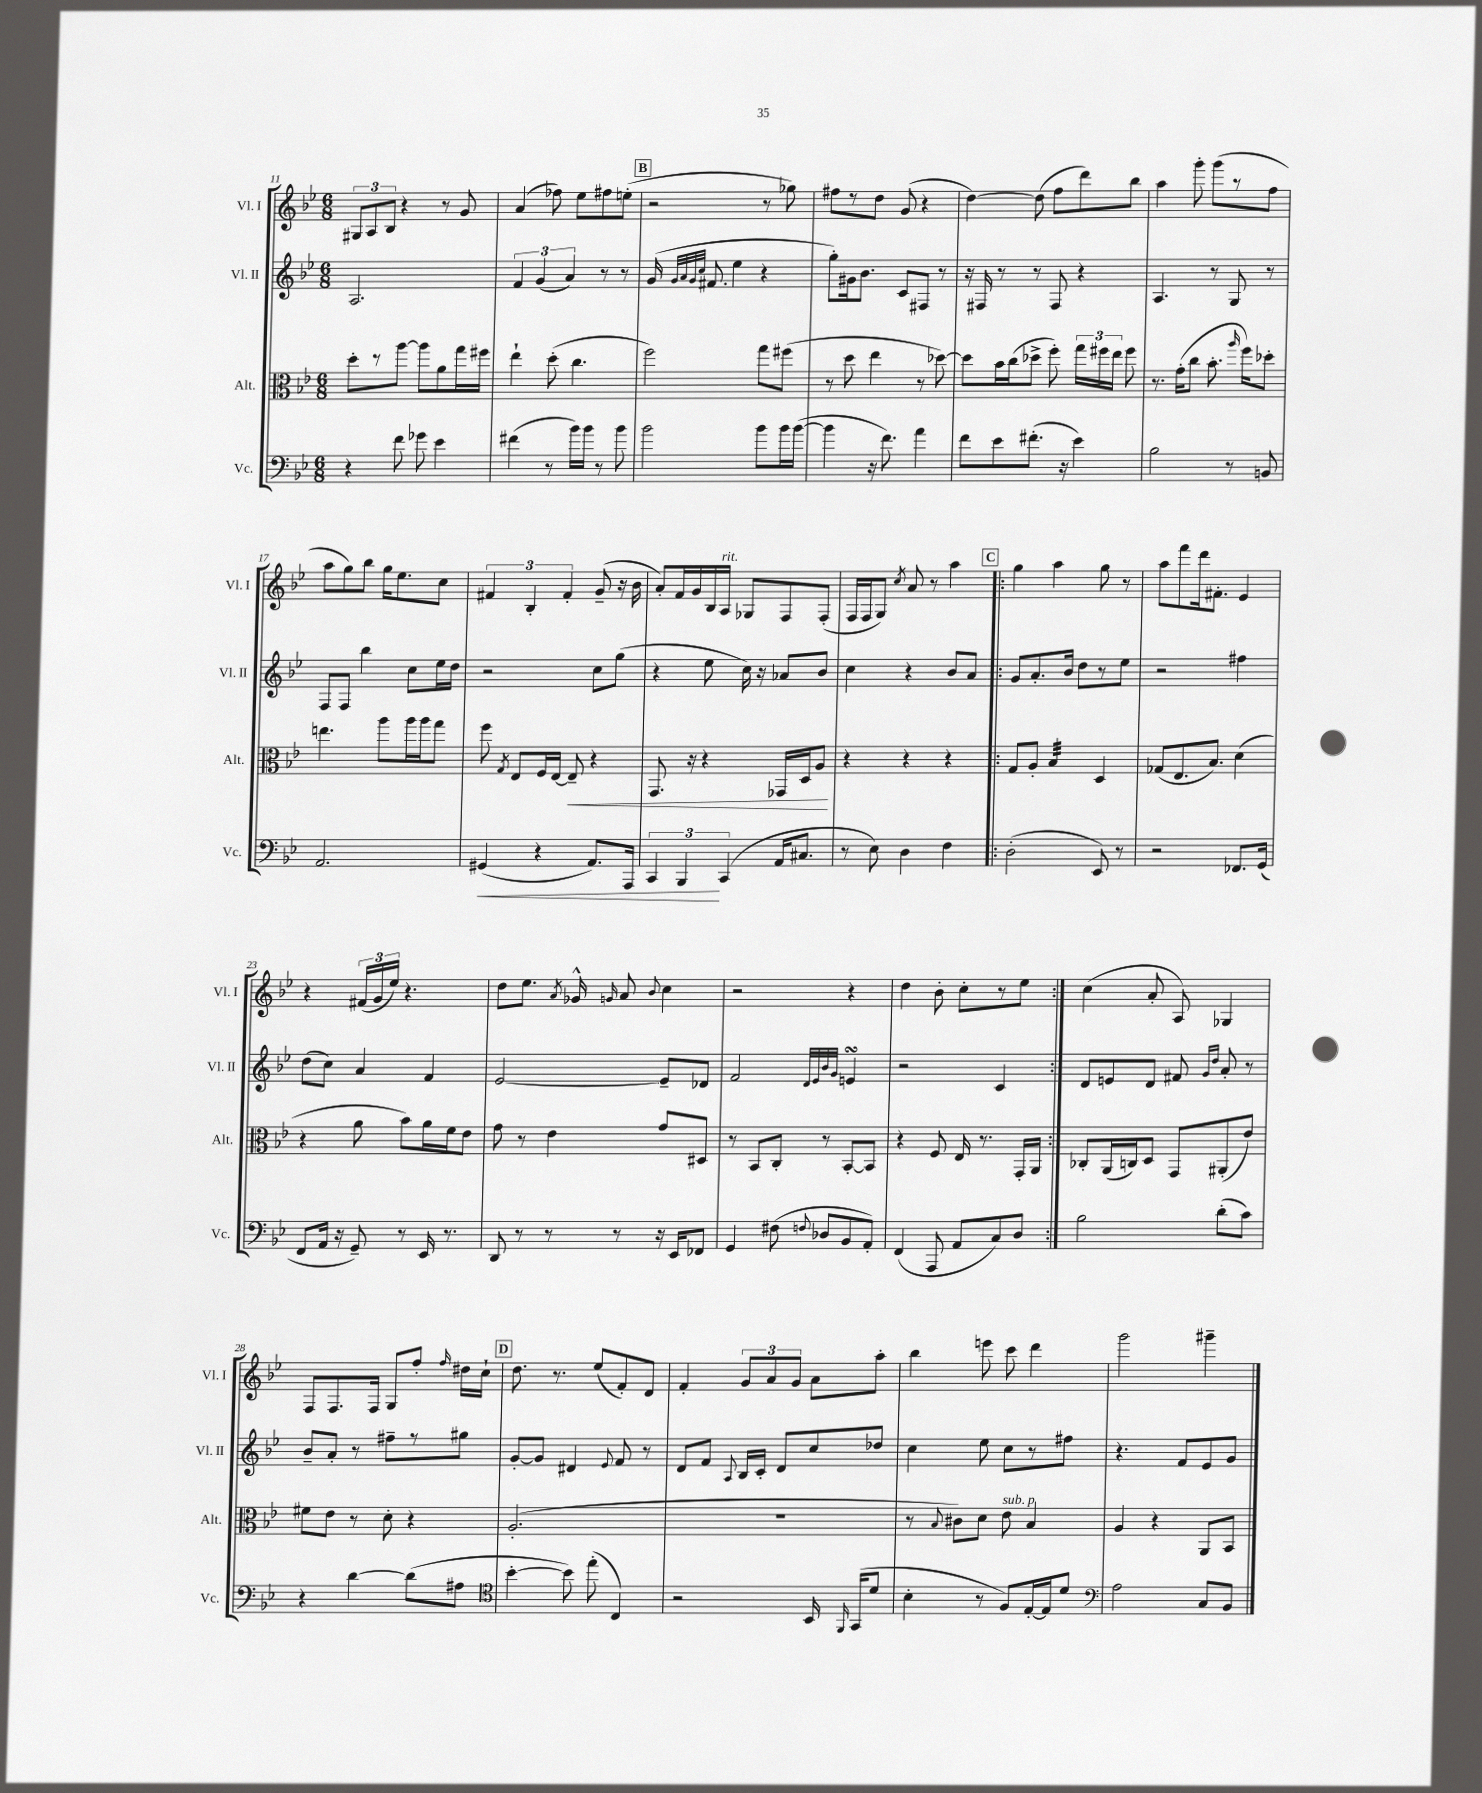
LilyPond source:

<<
\new StaffGroup <<
\new Staff = "s0" \with { instrumentName = "Vl. I" shortInstrumentName = "Vl. I" } {
    \clef treble \key bes \major \numericTimeSignature \time 6/8
    \autoBeamOff \tuplet 3/2 { gis8[ a8 bes8] } r4 r8 g'8 |
    a'4( fes''8) ees''8[ fis''8 e''8]-.( |
    \mark \markup { \box "B" } r2 r8 ges''8) |
    fis''8[ r8 d''8] g'8( r4 |
    d''4~) d''8( f''8[ d'''8) bes''8] |
    a''4 g'''8-. g'''8[( r8 f''8] |
    a''8[ g''8) bes''8] g''16[ ees''8. c''8] |
    \tuplet 3/2 { fis'4 bes4-. fis'4-. } g'8--( r16 bes'16 |
    a'8[-.) f'16 g'16 bes16 a16]^\markup { \italic "rit." } ges8[ f8 f8]-.( |
    f16[ f16 g8]) \acciaccatura { c''8 } a'8 r8 a''4 |
    \repeat volta 2 { \mark \markup { \box "C" } g''4 a''4 g''8 r8 |
    a''8[ f'''8 d'''16 fis'8.]-. ees'4 |
    r4 \tuplet 3/2 { fis'16[( g'16 ees''16]) } r4. |
    d''8[ ees''8.] \acciaccatura { a'8 } ges'16-^ \grace { g'16 } a'8 \appoggiatura { bes'8 } c''4 |
    r2 r4 |
    d''4 bes'8-. c''8[-. r8 ees''8] | }
    c''4( a'8-. a8) ges4 |
    f8[ f8. f16] g8[ f''8]-. \grace { f''16 } dis''16[ c''16]-! |
    \mark \markup { \box "D" } d''8. r8. ees''8[( f'8-.) d'8] |
    f'4-. \tuplet 3/2 { g'8[ a'8 g'8] } a'8[ a''8]-. |
    bes''4 e'''8 c'''8 d'''4 |
    g'''2 gis'''4-- \bar "|." |
}
\new Staff = "s1" \with { instrumentName = "Vl. II" shortInstrumentName = "Vl. II" } {
    \clef treble \key bes \major \numericTimeSignature \time 6/8
    \autoBeamOff a2. |
    \tuplet 3/2 { f'4 g'4( a'4) } r8 r8 |
    \mark \markup { \box "B" } g'16( \grace { g'32[ a'32 g'32 c''32] } fis'8. ees''4 r4 |
    g''8[-.) gis'16 bes'8.] c'8[ fis8] r8 |
    r16 fis16 r8 r8 fis8 r4 |
    a4. r8 g8 r8 |
    f8[ f8] bes''4 c''8[ ees''16 d''16] |
    r2 c''8[ g''8]( |
    r4 ees''8 c''16) r16 aes'8[ bes'8] |
    c''4 r4 bes'8[ a'8] |
    \repeat volta 2 { \mark \markup { \box "C" } g'8[ a'8.-. bes'16] d''8[ r8 ees''8] |
    r2 fis''4 |
    d''8[( c''8]) a'4 f'4 |
    ees'2~ ees'8[-- des'8] |
    f'2 \grace { d'32[ ees'32 bes'32 g'32] } e'4\turn |
    r2 c'4 | }
    d'8[ e'8 d'8] fis'8 \grace { g'16[ d''16] } a'8-. r8 |
    bes'8[-- a'8]-. r8 fis''8[-- r8 gis''8] |
    \mark \markup { \box "D" } g'8[~-. g'8] dis'4 \appoggiatura { ees'8 } f'8 r8 |
    d'8[ f'8] \appoggiatura { a8 } bes16[ c'16]-. d'8[ c''8 des''8] |
    c''4 ees''8 c''8[ r8 fis''8] |
    r4. f'8[ ees'8 g'8] \bar "|." |
}
\new Staff = "s2" \with { instrumentName = "Alt." shortInstrumentName = "Alt." } {
    \clef alto \key bes \major \numericTimeSignature \time 6/8
    \autoBeamOff d''8[-. r8 a''8]~ a''8[ a'8 g''16 fis''16] |
    ees''4-! d''8-.( c''4. |
    \mark \markup { \box "B" } f''2) g''8[ fis''8]( |
    r8 d''8 ees''4 r8 des''8~) |
    des''8[ bes'16 c''16( des''8]-> f''8-.) \tuplet 3/2 { g''16[ fis''16 ees''16] } fis''8 |
    r8. g'16[-.( c''8] bes'8.-. \grace { a''16 } f''16[) des''8]-. |
    e''4. a''8[ a''16 a''16 g''8] |
    f''8 \acciaccatura { g8 } ees8[ f16 ees16]~ ees8--\< r4 |
    g,8. r16 r4 ges,16[ d16 a8]\! |
    r4 r4 r4 |
    \repeat volta 2 { \mark \markup { \box "C" } g8[ a8]-. bes4:32 d4 |
    ges8[( ees8. bes8.]) d'4( |
    r4 a'8 bes'8[) a'16 f'16 ees'8] |
    g'8 r8 ees'4 g'8[ dis8] |
    r8 bes,8[ c8]-. r8 bes,8[~-. bes,8] |
    r4 f8 ees16 r8. g,16[-. a,16] | }
    ces8[-. a,16( c16) d8] g,8[ ais,8-.( ees'8]) |
    fis'8[ ees'8] r8 d'8-. r4 |
    \mark \markup { \box "D" } a2.-.( |
    R2. |
    r8 \appoggiatura { bes8 } cis'8[) d'8] ees'8^\markup { \italic "sub. p" } bes4 |
    a4 r4 a,8[ bes,8] \bar "|." |
}
\new Staff = "s3" \with { instrumentName = "Vc." shortInstrumentName = "Vc." } {
    \clef bass \key bes \major \numericTimeSignature \time 6/8
    \autoBeamOff r4 f'8 ges'8 ees'4 |
    fis'4( r8 bes'16[) bes'16] r8 bes'8 |
    \mark \markup { \box "B" } bes'2 bes'8[ bes'16 bes'16]~( |
    bes'4 r16 f'8.) a'4 |
    f'8[ ees'8 fis'8.]-.( r16 ees'4) |
    bes2 r8 b,8 |
    a,2. |
    gis,4\<( r4 a,8.[) a,,16] |
    \tuplet 3/2 { c,4 bes,,4\! c,4( } a,16[ cis8.] |
    r8 ees8) d4 f4 |
    \repeat volta 2 { \mark \markup { \box "C" } d2-.( ees,8) r8 |
    r2 fes,8.[ g,16]( |
    f,8[ a,16] r16 g,8--) r8 ees,16 r8. |
    d,8 r8 r8 r8 r16 ees,16[ fes,8] |
    g,4 fis8( \appoggiatura { f8 } des8[ bes,8 a,8]-.) |
    f,4( a,,8 a,8[ c8) d8] | }
    bes2 d'8[-.( c'8]) |
    r4 d'4~ d'8[( ais8] |
    \mark \markup { \box "D" } \clef tenor bes'4~-. bes'8) ees''8-.( c4) |
    r2 bes,16 \grace { f,16 } g,16[( d'8] |
    bes4-. r8 f8[) ees16~-. ees16 d'8] |
    \clef bass a2 c8[ bes,8] \bar "|." |
}
>>
>>
\layout { \context { \Score currentBarNumber = #11 } }
